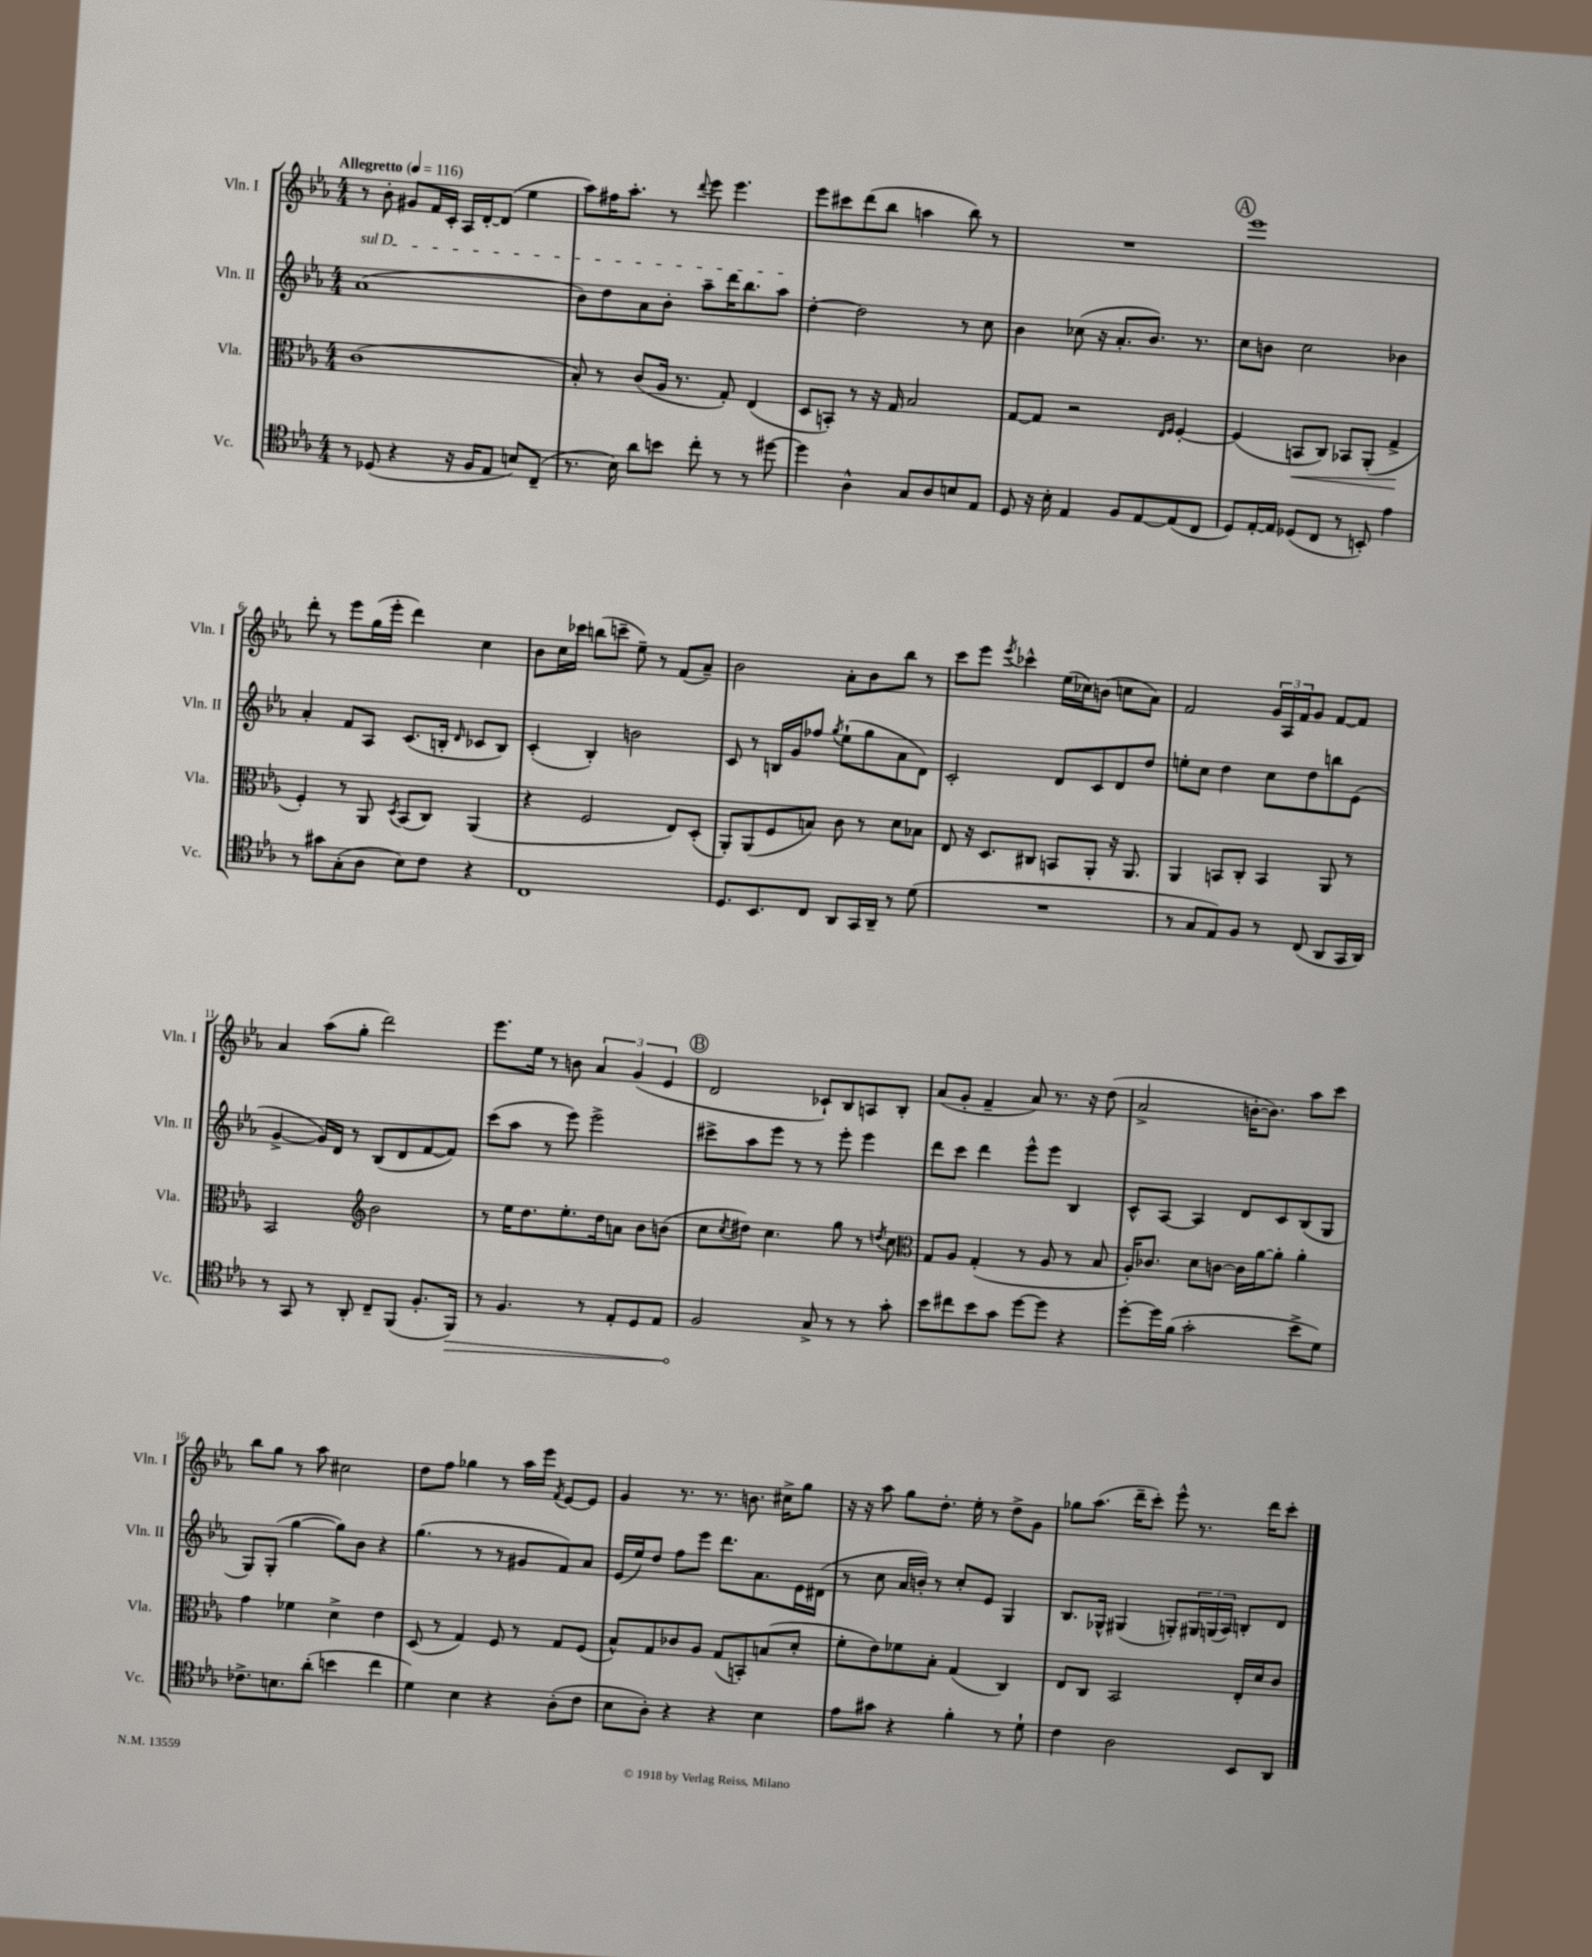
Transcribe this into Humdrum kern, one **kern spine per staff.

**kern	**dynam	**kern	**dynam	**kern	**kern
*part4	*part4	*part3	*part3	*part2	*part1
*staff4	*staff4	*staff3	*staff3	*staff2	*staff1
*I"Vc.	*	*I"Vla.	*	*I"Vln. II	*I"Vln. I
*I'Vc.	*	*I'Vla.	*	*I'Vln. II	*I'Vln. I
*clefC4	*	*clefC3	*	*clefG2	*clefG2
*k[b-e-a-]	*	*k[b-e-a-]	*	*k[b-e-a-]	*k[b-e-a-]
*M4/4	*	*M4/4	*	*M4/4	*M4/4
*MM116	*	*MM116	*	*MM116	*MM116
=1	=1	=1	=1	=1	=1
!	!	!	!	!	!LO:TX:a:B:t=Allegretto
!	!	!	!	!LO:TX:a:i:t=sul D	!
8r	.	(1c	.	(1a-	8r
(8D-X/	.	.	.	.	8b-'\
4r	.	.	.	.	8g#X/L
.	.	.	.	.	16f/L
.	.	.	.	.	16c'/JJ
16r	.	.	.	.	16A-/LL
16F/KL	.	.	.	.	[16d'/J
8E-/J	.	.	.	.	(8d/J]
8Bn/L)	.	.	.	.	4ee-\
(8C~/J	.	.	.	.	.
=2	=2	=2	=2	=2	=2
8.r	.	8B-'/)	.	8b-\L)	8aa-\L)
.	.	8r	.	8dd\	16ff#X\K
16B-\)	.	.	.	.	8.aa-'\J
8a-\L	.	(8c/L	.	8a-\	.
8bn\J	.	16A-/Jk	.	8b-'\J	8r
.	.	8.r	.	.	.
.	.	.	.	.	8qqddd/
8cc'\	.	.	.	8aa-~\L	8eee-\
8r	.	8G'/)	.	16ddd\K	4.eee-\
.	.	.	.	8.bb-\	.
8r	.	(4E-/	.	.	.
[8dd#X\	.	.	.	8aa-\J	.
=3	=3	=3	=3	=3	=3
4dd#\]	.	8D/L	.	[4dd'\	8eee-\L
.	.	8BBn'/J)	.	.	8ccc#X\
4A-^^\	.	8r	.	2dd\]	(8ddd\
.	.	16r	.	.	8bb-\J
.	.	16G/	.	.	.
8G/L	.	2B-/	.	.	4aan\
8A-/	.	.	.	.	.
8Bn/	.	.	.	8r	8bb-\)
8E-/J	.	.	.	8cc\	8r
=4	=4	=4	=4	=4	=4
8D/	.	[8G/L	.	4b-\	1r
16r	.	8G/J]	.	.	.
16B-'\	.	.	.	.	.
4E-/	.	2r	.	(8cc-X\	.
.	.	.	.	16r	.
.	.	.	.	8.a-'/L	.
8F/L	.	.	.	.	.
[8E-/	.	.	.	8.b-/J)	.
.	.	16qqE-/LL	.	.	.
.	.	16qqF/JJ	.	.	.
(8E-/]	.	[4F'/	.	.	.
.	.	.	.	8.r	.
8C/J	.	.	.	.	.
!!LO:REH:place=s1:t=A
=5	=5	=5	=5	=5	=5
8D/L)	.	(4F/]	.	8cc\L	1eee-
[16E-'/L	.	.	.	8bn\J	.
16E-/JJ]	.	.	.	.	.
!	!	!	!LO:HP:b	!	!
(8D-X/L	.	8BBn/L	<	2cc\	.
8C/J	.	8C/J)	.	.	.
8r	.	8BB-X/L	.	.	.
8BBn'/)	.	(8AA-'/J	.	.	.
4e-\	.	4G^/	.	4b-X\	.
.	.	.	[	.	.
!!LO:LB:g=z
=6	=6	=6	=6	=6	=6
8r	.	4F'/)	.	4a-'/	8ddd'\
8g#X\L	.	.	.	.	8r
(8G'\	.	8r	.	8f/L	8eee-\L
8A-\J	.	8AA-/	.	8A-/J	(16gg\L
.	.	.	.	.	16eee-'\JJ
.	.	8qD/	.	.	.
8B-\L)	.	(8BB-/L	.	(8.c/L	4ddd\)
8c\J	.	8C/J)	.	.	.
.	.	.	.	16Bn'/Jk	.
.	.	.	.	16qqd/	.
4r	.	(4AA-/	.	8c-X/L	4cc\
.	.	.	.	8B/J)	.
=7	=7	=7	=7	=7	=7
1C	.	4r	.	(4c'/	8b-\L
.	.	.	.	.	16cc\L
.	.	.	.	.	16ccc-X\JJ
.	.	2F/	.	4B-'/)	(8bbn\L
.	.	.	.	.	8cccn~\J
.	.	.	.	2bn\	8ee-~\)
.	.	.	.	.	8r
.	.	8E-/L)	.	.	(8f/L
.	.	(8D'/J	.	.	8a-~/J)
=8	=8	=8	=8	=8	=8
8.D/L	.	8AA-'/L)	.	8c/	2b-\
.	.	(8AA-/	.	8r	.
8.BB-/	.	.	.	.	.
.	.	8F/	.	16Bn/LL	.
.	.	.	.	16g/J	.
8C/J	.	8Bn/J)	.	8ff-X/J	.
.	.	.	.	8qgg/	.
8AA-/L	.	8c\	.	(8ee-`\L	8a-'\L
16GG/L	.	8r	.	8gg\	8b-\
16AA-~/JJ	.	.	.	.	.
8r	.	8d\L	.	8a-\	8bb-\J
(8d\	.	8B-X\J	.	8d\J)	8r
=9	=9	=9	=9	=9	=9
1r	.	8E-/	.	2c'/	8ccc\L
.	.	16r	.	.	8eee-\J
.	.	8.D/L	.	.	.
.	.	.	.	.	8qeee-/
.	.	.	.	.	4ccc-X^^\
.	.	8C#X/J	.	.	.
.	.	8BBn/L	.	8d/L	(16ee-\LL
.	.	.	.	.	16cc-X\J)
.	.	8AA-'/J	.	8c/	(8bn\J
.	.	16r	.	8d/	8ccn\L
.	.	8.AA-/	.	.	.
.	.	.	.	8dd/J	8a-\J)
=10	=10	=10	=10	=10	=10
8r	.	4AA-/	.	8een'\L	2f/
8G/L	.	.	.	8cc\J	.
8E-/)	.	8BBn/L	.	4dd\	.
8F/J	.	8C'/J	.	.	.
8r	.	4BB/	.	8cc\L	24g/LL
.	.	.	.	.	24A-/
.	.	.	.	.	24f/J
(8C/	.	.	.	8dd\	8g/J
8AA-/L	.	8AA-/	.	8bbn\	[8f/L
16GG/L	.	8r	.	(8e-\J	8f/J]
16AA-/JJ)	.	.	.	.	.
!!LO:LB:g=z
=11	=11	=11	=11	=11	=11
8r	.	2BB-/	.	[4g^/	4a-/
8GG/	.	.	.	.	.
8r	.	.	.	16g/LL])	(8aa-\L
.	.	.	.	16d/JJ	.
8AA-'/	.	.	.	8r	8gg'\J
*	*	*clefG2	*	*	*
8C~/L	.	2b-\	.	(8B-/L	2ddd\)
(8FF/J	.	.	.	8d/	.
8.F'/L	.	.	.	[8f/	.
.	.	.	.	8f/J])	.
!	!LO:HP:b	!	!	!	!
16FF/Jk)	>	.	.	.	.
=12	=12	=12	=12	=12	=12
8r	.	8r	.	(8ccc\L	8.eee-\L
4.F/	.	16ee-\KL	.	8aa-\J	.
.	.	8.dd\	.	.	16ee-\Jk
.	.	.	.	8r	8r
.	.	8.ee-'\	.	8eee-\)	8bn\
8r	.	.	.	2eee-^\	6a-/
.	.	16dd\k	.	.	.
8E-'/L	.	8an\J	.	.	.
.	.	.	.	.	(6g/
8D/	.	8b-\L	.	.	.
.	.	.	.	.	6e-/
8E-/J	.	(8bn\J	.	.	.
!!LO:REH:place=s1:t=B
=13	=13	=13	=13	=13	=13
2F/	.	8cc\L	.	8ccc#X^\L	2d/
.	.	8qcc/	.	.	.
.	.	8dd#X\J)	.	8aa-\	.
.	.	4.cc\	.	8eee-\J	.
.	.	.	.	8r	.
8G^/	]	.	.	8r	8c-X`/L)
8r	.	8gg\	.	8eee-'\	8B-/
8r	.	8r	.	4eee-\	8An/
.	.	8qddn/	.	.	.
8g'\	.	8cc\	.	.	8B-'/J
=14	=14	=14	=14	=14	=14
*	*	*clefC3	*	*	*
8b-\L	.	8G/L	.	8ddd\L	(8a-/L
8cc#X\	.	8A-/J	.	8ccc\J	8g'/J
8b-\	.	(4G'/	.	4ddd\	4f~/
8g\J	.	.	.	.	.
[8dd\L	.	8r	.	8eee-^^\L	8a-/)
8dd\J]	.	8A-/	.	8eee-\J	8.r
4r	.	8r	.	4B-/	.
.	.	.	.	.	16r
.	.	8B-/	.	.	(8dd\
=15	=15	=15	=15	=15	=15
[8dd'\L	.	16A-'/KL)	.	8c^^/L	2a-^/
.	.	8.c-X/J	.	.	.
16dd\L]	.	.	.	[8A-/J	.
(16f\JJ	.	.	.	.	.
2g'\	.	8d\L	.	4A-/]	.
.	.	[8cn\J	.	.	.
.	.	16c\LL]	.	8d/L	[16bn'\KL
.	.	[16a-\J	.	.	8.b\J])
.	.	8a-'\J]	.	8c/	.
8b-^\L	.	4a-'\	.	(8B-/	8aa-\L
8d\J)	.	.	.	8G/J	8ccc\J
!!LO:LB:g=z
=16	=16	=16	=16	=16	=16
8.c-X^\L	.	4g\	.	8G/L)	8bb-\L
.	.	.	.	(8G'/J	8gg\J
8.Bn\	.	.	.	.	.
.	.	4f-X\	.	[4gg\	8r
(8a-'\J	.	.	.	.	8aa-\
4bn\	.	4d^\	.	8gg\L])	2cc#X\
.	.	.	.	8b-\J	.
4cc\	.	4e-\	.	4r	.
=17	=17	=17	=17	=17	=17
4d\)	.	(8D/	.	(4.gg\	8dd\L
.	.	8r	.	.	8ff\J
4B-\	.	4G/)	.	.	4gg-X\
.	.	.	.	8r	.
4r	.	8F/	.	8r	8r
.	.	8r	.	8g#X/L	16aa-\LL
.	.	.	.	.	16eee-\JJ
.	.	.	.	.	8qf/
(8A-'\L	.	8G/L	.	8f/)	[8e-/L
8c\J	.	(8F/J	.	8a-/J	8e-/J]
=18	=18	=18	=18	=18	=18
8B-\L	.	8B-^^/L)	.	(16e-/LL	4g/
.	.	.	.	16ee-/J)	.
8A-'\J)	.	8G/	.	8dd/J	.
4r	.	8c-X/	.	8ff\L	8.r
.	.	8A-/J	.	8eee-\J	.
.	.	.	.	.	8.r
4r	.	(8G/L	.	8.ddd\L	.
.	.	8BBn'/)	.	.	8.bn\
.	.	.	.	8.a-\	.
4B-\	.	(8Bn/	.	.	.
.	.	.	.	.	16cc#X^\KL
.	.	8d'/J	.	16e-\L	8gg\J
.	.	.	.	(16d#X\JJ	.
=19	=19	=19	=19	=19	=19
8e-\L	.	8f'\L	.	8r	16r
.	.	.	.	.	16r
8g#X\J	.	8e-\)	.	8cc\	8aa-\
4r	.	8f-X\	.	16a-/LL	8gg\L
.	.	.	.	16bn'/JJ)	.
.	.	8B-'\J	.	8r	8.dd'\J
4f'\	.	(4G/	.	8cc'/L	.
.	.	.	.	.	16ee-'\
.	.	.	.	8e-/J	8r
8r	.	4C/)	.	4G/	8dd^\L
8d`\	.	.	.	.	8g\J
=20	=20	=20	=20	=20	=20
4c\	.	8E-/L	.	8.B-/L	8gg-X\L
.	.	8C/J	.	.	(8.aa-\J
.	.	.	.	16G-X^^/Jk	.
2A-\	.	2BB-/	.	(4G#X/	.
.	.	.	.	.	16ddd~\KL
.	.	.	.	.	8ccc'\J)
.	.	.	.	8Gn'/L)	8eee-^^\
.	.	.	.	24G#X/L	8.r
.	.	.	.	(24Gn/	.
.	.	.	.	24A-/JJ)	.
8BB-/L	.	16E-'/LL	.	8Bn'/L	.
.	.	16d/J	.	.	16ddd\KL
8AA-/J	.	8c/J	.	8d/J	8ccc'\J
==	==	==	==	==	==
*-	*-	*-	*-	*-	*-
